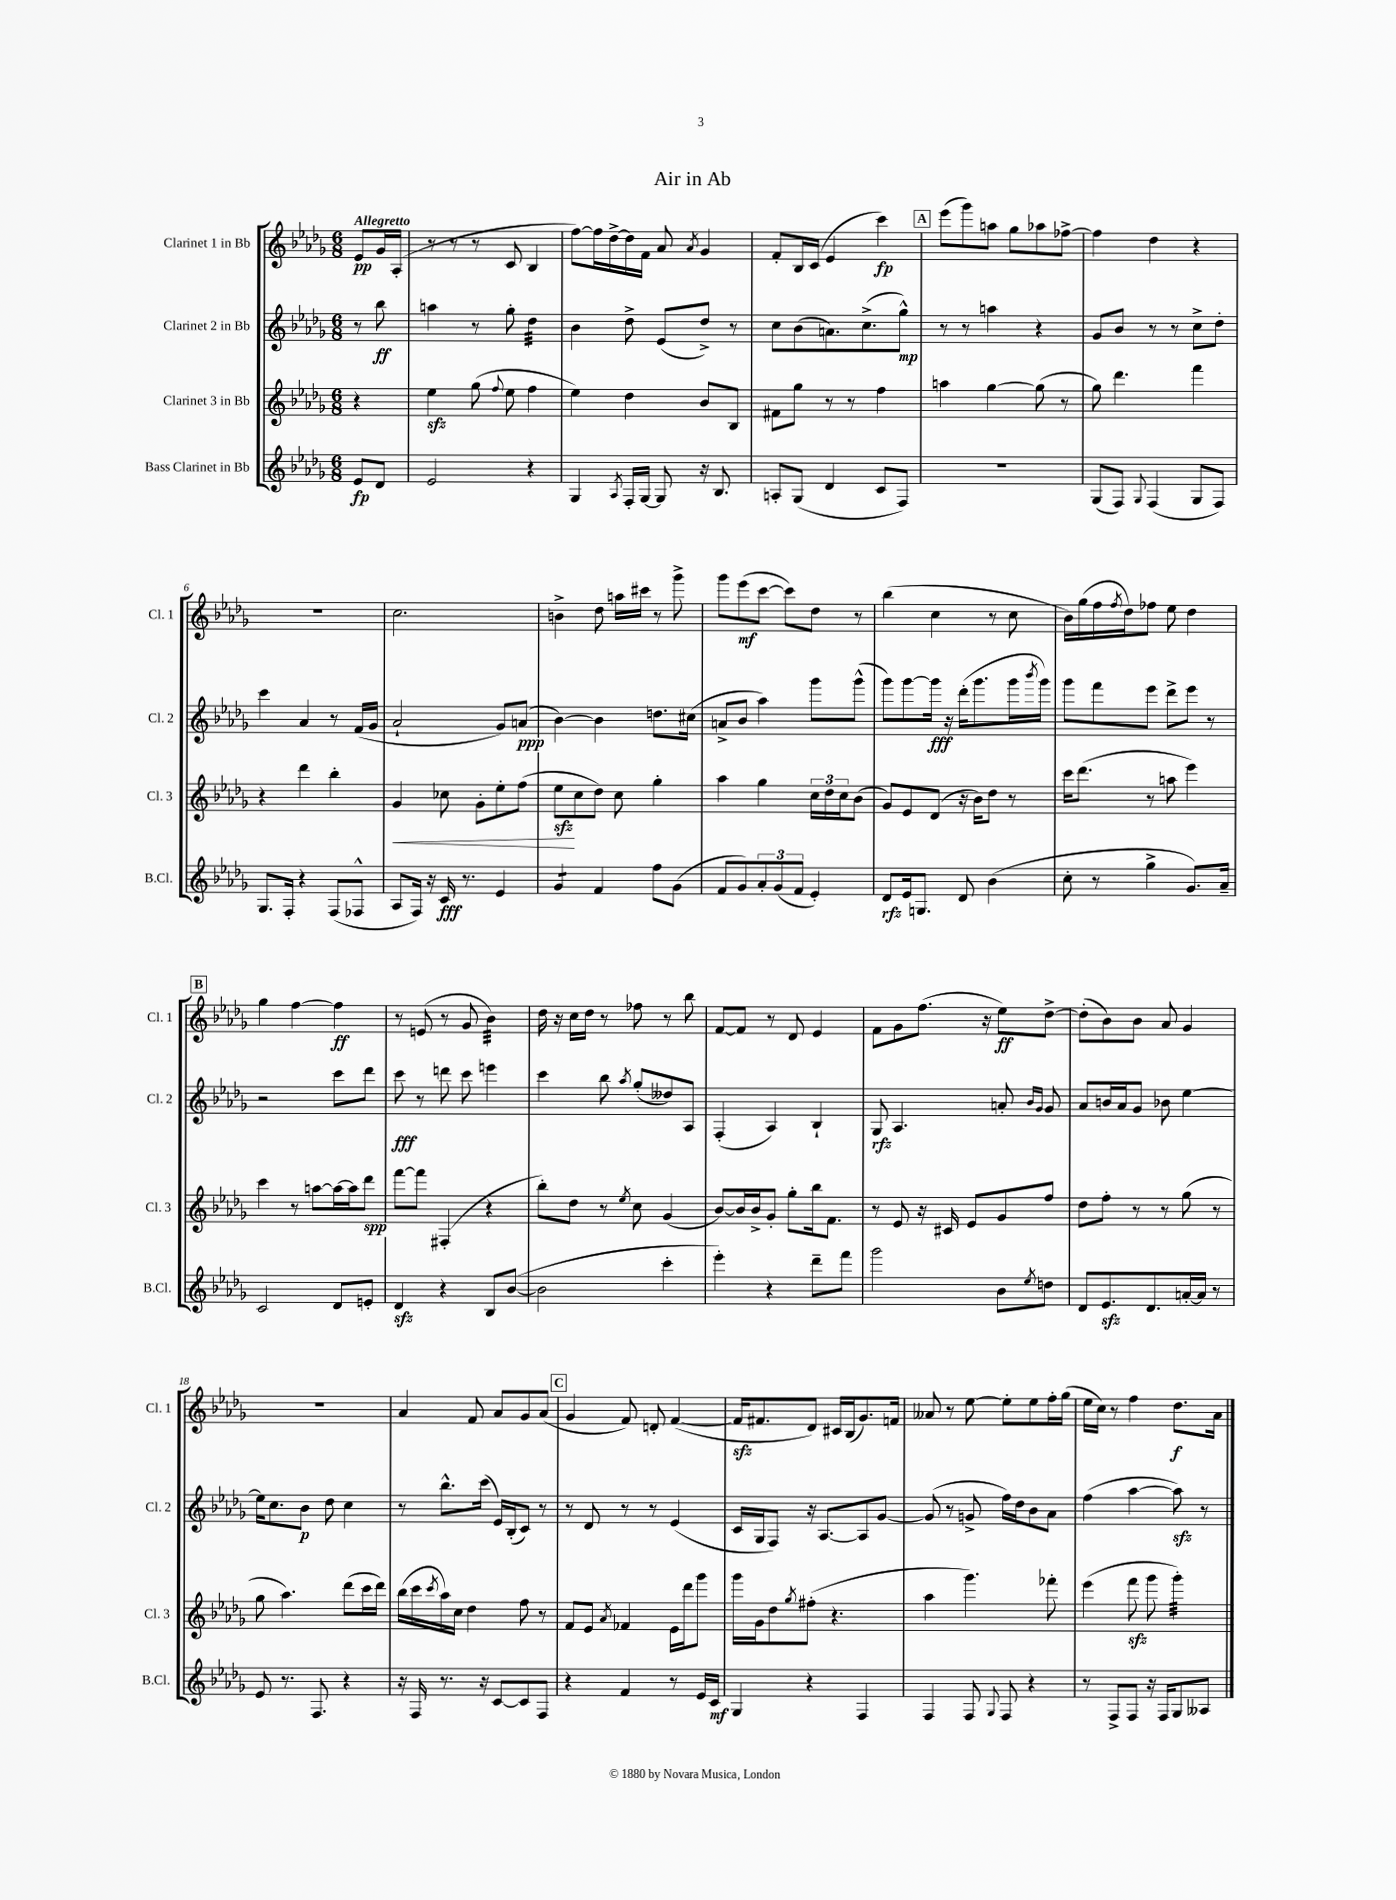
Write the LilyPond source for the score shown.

\header { title = "Air in Ab" }
<<
\new StaffGroup <<
\new Staff = "s0" \with { instrumentName = "Clarinet 1 in Bb" shortInstrumentName = "Cl. 1" } {
    \clef treble \key des \major \numericTimeSignature \time 6/8 \partial 4 \tempo "Allegretto"
    ees'8\pp ges'16 aes16-.( |
    r8 r8 r8 c'8 bes4 |
    f''8~) f''16 des''16~-> des''16 f'16 aes'8 \acciaccatura { aes'8 } ges'4 |
    f'8-. bes16 c'16( ees'4 c'''4\fp) |
    \mark \markup { \box "A" } ees'''8( ges'''8) a''8 ges''8 aes''8 fes''8~-> |
    fes''4 des''4 r4 |
    R2. |
    c''2. |
    b'4-> des''8 a''16 cis'''16 r8 ges'''8-> |
    ges'''8 ees'''8\mf( c'''8~ c'''8) des''8 r8 |
    bes''4( c''4 r8 c''8 |
    bes'16) ges''16( f''16 \acciaccatura { f''8 } des''16) fes''8 ees''8 des''4 |
    \mark \markup { \box "B" } ges''4 f''4~ f''4\ff |
    r8 e'8( r8 ges'8 bes'4:32) |
    des''16 r16 c''16 des''16 r8 fes''8 r8 bes''8 |
    f'8~ f'8 r8 des'8 ees'4 |
    f'8 ges'8 f''8.( r16 ees''8\ff) des''8~-> |
    des''8-.( bes'8) bes'8 aes'8 ges'4 |
    R2. |
    aes'4 f'8 aes'8 ges'8 aes'8( |
    \mark \markup { \box "C" } ges'4 f'8) d'8-. f'4~( |
    f'16\sfz fis'8. des'8) cis'16 bes16( ges'8.) f'16 |
    aeses'8 r8 ees''8~ ees''8-. ees''8 f''16-. ges''16( |
    ees''16 c''16) r8 f''4 des''8.\f aes'16 \bar "|." |
}
\new Staff = "s1" \with { instrumentName = "Clarinet 2 in Bb" shortInstrumentName = "Cl. 2" } {
    \clef treble \key des \major \numericTimeSignature \time 6/8 \partial 4
    r8 bes''8\ff |
    a''4 r8 ges''8-. des''4:32 |
    bes'4 des''8-> ees'8( des''8->) r8 |
    c''8 bes'8( a'8.) c''8.->( ges''8-^\mp) |
    \mark \markup { \box "A" } r8 r8 a''4 r4 |
    ges'8 bes'8 r8 r8 c''8-> des''8-. |
    c'''4 aes'4 r8 f'16( ges'16 |
    aes'2-! ges'8) a'8\ppp( |
    bes'4~) bes'4 d''8. cis''16( |
    a'8-> bes'8 aes''4) ges'''8 ges'''8-^( |
    ges'''8) ges'''8~ ges'''16\fff r16 des'''16-.( ges'''8. ges'''16 \acciaccatura { bes'''8 } ges'''16) |
    ges'''8 f'''8 ees'''8 des'''8-> ees'''8 r8 |
    \mark \markup { \box "B" } r2 c'''8 des'''8 |
    c'''8\fff r8 d'''8 c'''8 e'''4 |
    c'''4 bes''8 \acciaccatura { aes''8 } ges''8-.( deses''8) aes8 |
    f4-.( aes4) bes4-! |
    ges8\rfz aes4. a'8-. \grace { bes'16 ges'16 } ges'8 |
    aes'8 b'16 aes'16 ges'8 bes'8 ees''4~ |
    ees''16 c''8. bes'8\p des''8 c''4 |
    r8 bes''8.-^ c'''16( ees'16) bes16-.( c'8) r8 |
    \mark \markup { \box "C" } r8 des'8 r8 r8 ees'4( |
    c'16 ges16 f8) r16 aes8.~ aes8 ges'8~ |
    ges'8( r8 g'8-> f''16) des''16 bes'8 aes'8 |
    f''4( aes''4~ aes''8\sfz) r8 \bar "|." |
}
\new Staff = "s2" \with { instrumentName = "Clarinet 3 in Bb" shortInstrumentName = "Cl. 3" } {
    \clef treble \key des \major \numericTimeSignature \time 6/8 \partial 4
    r4 |
    ees''4\sfz ges''8( \appoggiatura { f''8 } ees''8 f''4 |
    ees''4) des''4 bes'8 bes8 |
    fis'8 ges''8 r8 r8 f''4 |
    \mark \markup { \box "A" } a''4 ges''4~ ges''8( r8 |
    ges''8) des'''4. f'''4 |
    r4 des'''4 bes''4-. |
    ges'4\< ces''8 ges'8-. ees''8-. f''8( |
    ees''8\sfz\! c''8 des''8) c''8 ges''4-. |
    aes''4 ges''4 \tuplet 3/2 { c''16 des''16 c''16 } bes'8( |
    ges'8) ees'8 des'8( r16 bes'16) des''8 r8 |
    c'''16 des'''8.( r8 a''8 ees'''4) |
    \mark \markup { \box "B" } c'''4 r8 a''8~ a''16~ a''16 des'''8\spp |
    f'''8~ f'''8 fis4-.( r4 |
    bes''8-.) des''8 r8 \acciaccatura { ees''8 } c''8 ges'4( |
    bes'8~) bes'16 bes'16-> ges'8-. ges''8-. bes''16 f'8. |
    r8 ees'8 r16 cis'16 ees'8 ges'8 f''8 |
    des''8 f''8-. r8 r8 ges''8( r8 |
    ges''8 aes''4.) des'''8( c'''16 des'''16) |
    bes''16( c'''16 \acciaccatura { c'''8 } aes''16) c''16 des''4 f''8 r8 |
    \mark \markup { \box "C" } f'8 ees'8 \acciaccatura { aes'8 } fes'4 ees'16 des'''16 ges'''8 |
    ges'''16 ges'16 des''8 \acciaccatura { ges''8 } fis''8-.( r4. |
    aes''4 ges'''4.) fes'''8-. |
    ees'''4( f'''8\sfz ges'''8 ges'''4:32-.) \bar "|." |
}
\new Staff = "s3" \with { instrumentName = "Bass Clarinet in Bb" shortInstrumentName = "B.Cl." } {
    \clef treble \key des \major \numericTimeSignature \time 6/8 \partial 4
    ees'8\fp des'8 |
    ees'2 r4 |
    ges4 \acciaccatura { aes8 } f16-. ges16~ ges8 r16 bes8. |
    a8-. ges8( des'4 c'8 f8) |
    \mark \markup { \box "A" } R2. |
    ges8( f8) \appoggiatura { ges8 } f4( ges8 f8) |
    ges8. f16-. r4 f8( fes8-^ |
    aes8 f16) r16 c'16\fff r8. ees'4 |
    ges'4:8 f'4 f''8 ges'8( |
    f'8 ges'8) \tuplet 3/2 { aes'8-. ges'8( f'8 } ees'4-.) |
    des'8\rfz ees'16 g8. des'8 bes'4( |
    c''8-. r8 ges''4-> ges'8.) aes'16-- |
    \mark \markup { \box "B" } c'2 des'8 e'8-. |
    des'4\sfz r4 bes8 bes'8~( |
    bes'2 c'''4-. |
    ees'''4-.) r4 des'''8-- f'''8 |
    ges'''2 bes'8 \acciaccatura { ees''8 } d''8 |
    des'8 ees'8.\sfz des'8. a'16~-. a'16 r8 |
    ees'8 r8. f8. r4 |
    r16 f16 r8. r16 c'8~ c'8 f8 |
    \mark \markup { \box "C" } r4 f'4 r8 ees'16 c'16\mf |
    ges4 r4 f4 |
    f4 f8 \appoggiatura { ges8 } f8 r4 |
    r8 f8-> f8 r16 f16 ges8 aeses8 \bar "|." |
}
>>
>>
